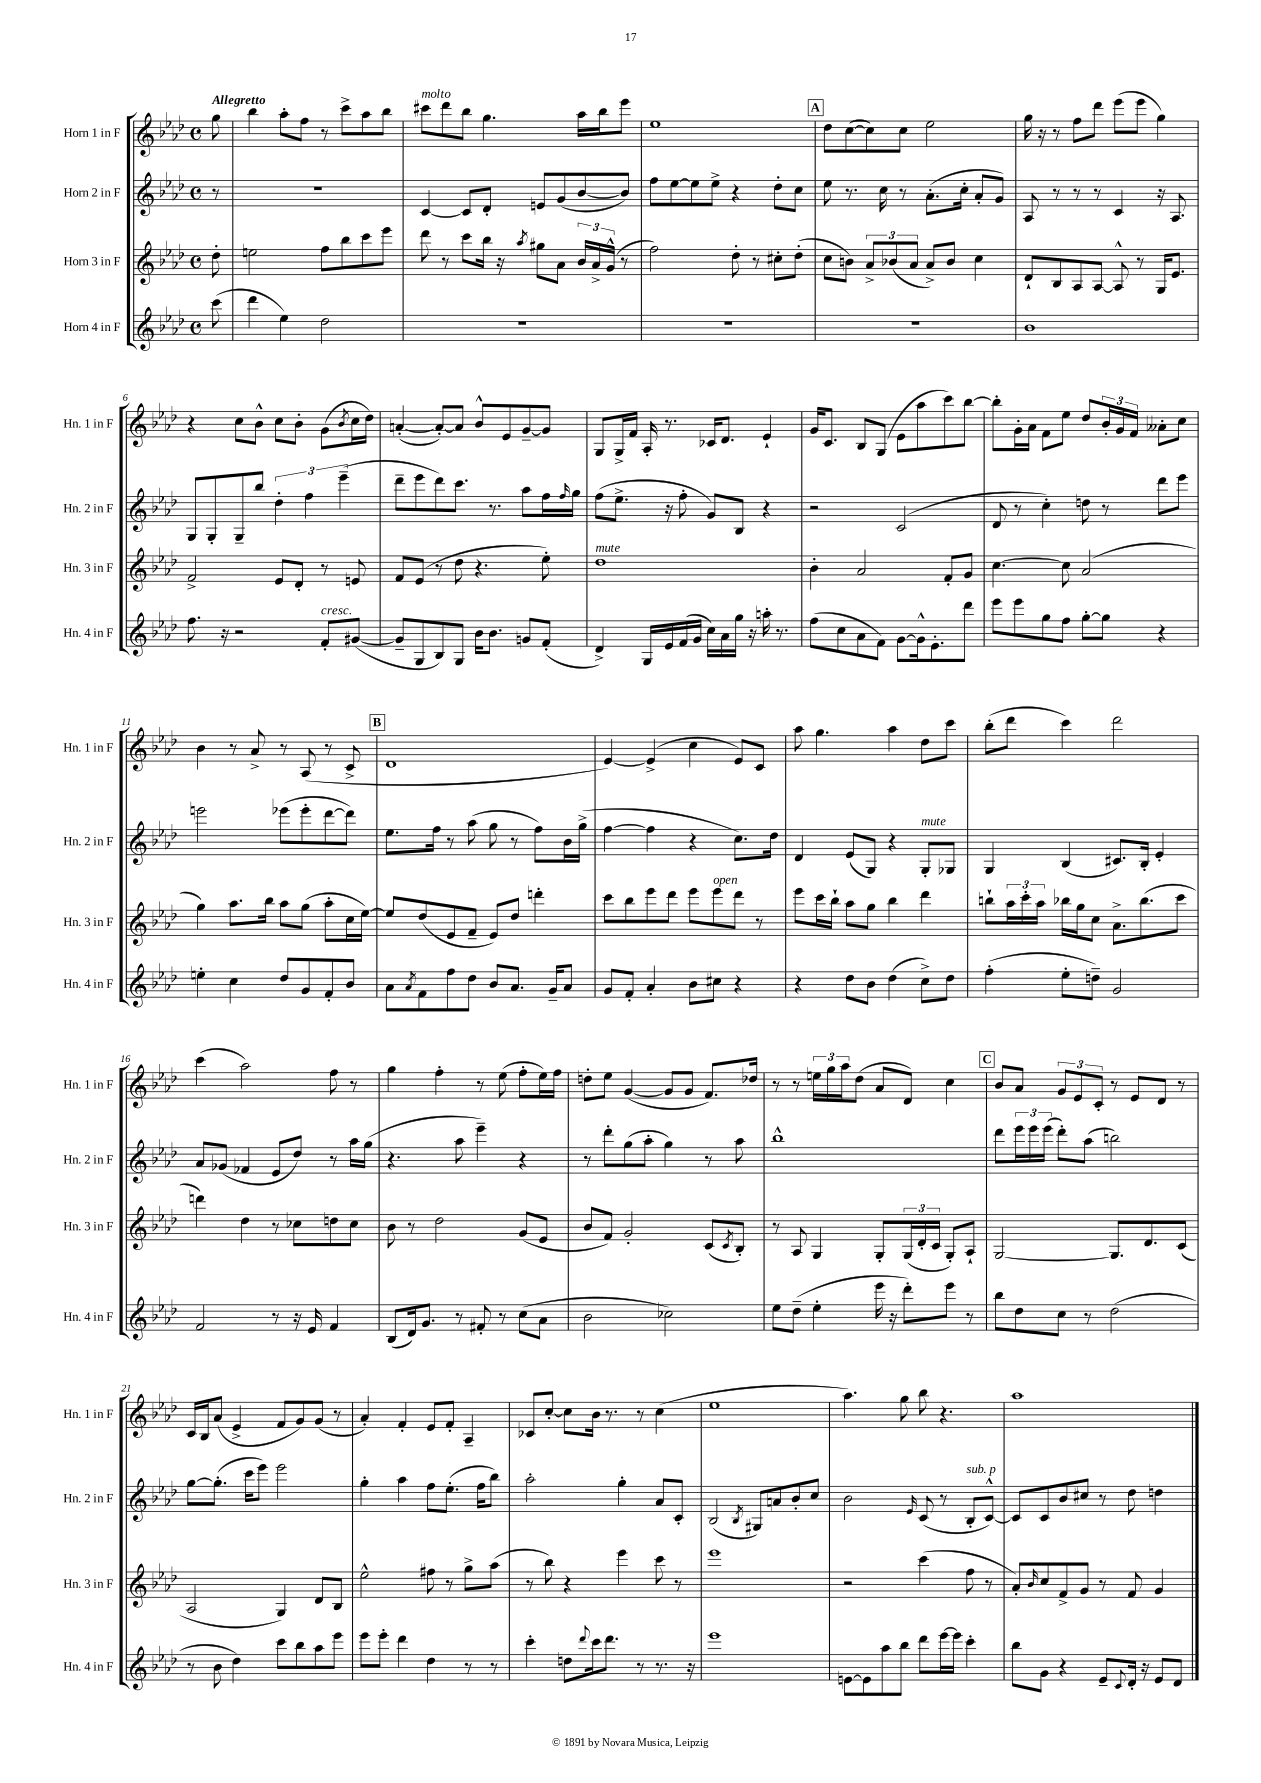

**kern	**kern	**kern	**kern
*staff4	*staff3	*staff2	*staff1
*clefG2	*clefG2	*clefG2	*clefG2
*k[b-e-a-d-]	*k[b-e-a-d-]	*k[b-e-a-d-]	*k[b-e-a-d-]
*M4/4	*M4/4	*M4/4	*M4/4
*met(c)	*met(c)	*met(c)	*met(c)
(8ccc	8dd-'	8r	8gg
=	=	=	=
4ddd-	2ee	1r	4bb-
4ee-)	.	.	8aa-'
.	.	.	8ff
2dd-	8ff	.	8r
.	8bb-	.	8ccc^
.	8ccc	.	8aa-
.	8eee-	.	8bb-
=	=	=	=
1r	8ddd-	[4c	8ccc#
.	8r	.	8ddd-
.	8ccc	8c]	8bb-
.	16bb-	8d-'	4.gg
.	16r	.	.
.	8qaa-	.	.
.	8gg#	8e	.
.	8a-	(8g	.
.	24b-	[8b-	16aa-
.	24a-^	.	.
.	.	.	16bb-
.	(24g^^	.	.
.	8r	8b-])	8eee-
=	=	=	=
1r	2ff)	8ff	1ee-
.	.	[8ee-	.
.	.	8ee-]	.
.	.	8ee-^	.
.	8dd-'	4r	.
.	8r	.	.
.	8cc#'	8dd-'	.
.	(8dd-'	8cc	.
=	=	=	=
1r	8cc	8ee-	8dd-
.	8b)	8.r	([8cc
.	12a-^	.	8cc])
.	.	16cc	.
.	(12b-	.	.
.	.	8r	8cc
.	12a-	.	.
.	8a-^)	(8.a-'	2ee-
.	8b-	.	.
.	.	16cc'	.
.	4cc	8a-'	.
.	.	8g)	.
=	=	=	=
1b-	8d-`	8A-	16gg
.	.	.	16r
.	8B-	8r	8r
.	8A-	8r	8ff
.	[8A-	8r	8ddd-
.	8A-^^]	4c	(8eee-
.	8r	.	8eee-
.	16G	16r	4gg)
.	8.e-	8.A-	.
=	=	=	=
8.ff	2f^	8G	4r
.	.	8G'	.
16r	.	.	.
2r	.	8G~	8cc
.	.	8bb-	8b-^^
.	8e-	6dd-'	8cc
.	8d-'	.	8b-'
.	.	6ff	.
8f'	8r	.	(8g
.	.	(6eee-~	.
.	.	.	8qb-
([8g#	8e	.	16cc
.	.	.	16dd-)
=	=	=	=
8g#~]	8f	8ddd-~	([4a'
8G	(8e-	8eee-	.
8B-)	8r	8ddd-)	8a'_)
8G	8dd-	8.ccc	8a]
16b-	4.r	.	8b-^^
8.b-	.	8.r	.
.	.	.	8e-
8g	.	8aa-	[8g~
(8f'	8ee-')	16ff	8g]
.	.	16qqff	.
.	.	16gg	.
=	=	=	=
4d-^)	1dd-	(8ff	8G
.	.	8.ee-^	16G^
.	.	.	16f
16G	.	.	16A-'
16e-	.	16r	8.r
(16f	.	8ff'	.
16g	.	.	.
16cc)	.	8g)	16c-
16a-	.	.	8.d-
16gg	.	8B-	.
16r	.	.	.
16aa'	.	4r	4e-`
8.r	.	.	.
=	=	=	=
(8ff	4b-'	2r	16g
.	.	.	8.c
8cc	.	.	.
8a-	2a-	.	8B-
8f)	.	.	(8G
[8g	.	(2c	8e-
16g^^]	.	.	8aa-
8.e-'	.	.	.
.	8f'	.	8ccc)
8ddd-	8g	.	[8bb-
=	=	=	=
8eee-	[4.cc	8d-	8bb-']
8eee-	.	8r	16g'
.	.	.	16a-
8gg	.	4cc')	8f
8ff	8cc]	.	8ee-
[8gg'	(2a-	8dd	8dd-
8gg]	.	8r	24b-'
.	.	.	24g
.	.	.	24f
4r	.	8ddd-	8a--'
.	.	8eee-	8cc
=	=	=	=
4ee'	4gg)	2eee	4b-
4cc	8.aa-	.	8r
.	.	.	8a-^
.	16bb-	.	.
8dd-	8aa-	(8eee-	8r
8g	(8gg	8eee-'	(8A-
8f'	8aa-'	[8ddd-	8r
8b-	16cc	8ddd-])	8c^
.	[16ee-)	.	.
=	=	=	=
8a-	8ee-]	8.ee-	1d-
8qa-	.	.	.
8f	(8dd-	.	.
.	.	16ff	.
8ff	8e-	8r	.
8dd-	8f~	(8aa-	.
8b-	8e-)	8gg	.
8.a-	8dd-	8r	.
.	4ddd'	8ff)	.
16g~	.	.	.
8a-	.	16b-	.
.	.	(16gg^	.
=	=	=	=
8g	8ccc	[4ff	[4e-)
8f'	8bb-	.	.
4a-'	8eee-	4ff]	(4e-^]
.	8ddd-	.	.
8b-	8eee-	4r	4cc
8cc#	8eee-	.	.
4r	8ddd-	8.cc)	8e-)
.	8r	.	8c
.	.	16dd-	.
=	=	=	=
4r	8eee-	4d-	8aa-
.	16ccc	.	4.gg
.	16bb-`	.	.
8dd-	8aa-	(8e-	.
8b-	8gg	8G)	.
(4dd-	4bb-	4r	4aa-
8cc^)	4ddd-	8G'	8dd-
8dd-	.	8G-	8ccc
=	=	=	=
(4ff'	8bb`	4G	(8bb-'
.	24aa-	.	8ddd-
.	24ccc'	.	.
.	24aa-	.	.
8ee-'	16bb-	(4B-	4ccc)
.	16gg	.	.
8dd~)	8cc	.	.
2g	8.a-^	8.c#)	2ddd-
.	(8.bb-	16B-'	.
.	.	4e-'	.
.	8ccc	.	.
=	=	=	=
2f	4ddd)	8a-	(4ccc
.	.	(8g-	.
.	4dd-	4f-	2aa-)
8r	8r	8e-	.
16r	8cc-	8dd-)	.
16e-	.	.	.
4f	8dd	8r	8ff
.	8cc-	16aa-	8r
.	.	(16gg	.
=	=	=	=
(8B-	8b-	4.r	4gg
16d-)	8r	.	.
8.g	.	.	.
.	2dd-	.	4ff'
8r	.	8aa-	.
8f#'	.	4eee-~)	8r
8r	.	.	(8ee-
(8cc	(8g	4r	8ff'
8a-	8e-	.	16ee-)
.	.	.	16ff
=	=	=	=
2b-	8b-	8r	8dd'
.	8f)	8ddd-'	8ee-
.	2g'	(8gg	([4g
.	.	8aa-'	.
2cc-)	.	4gg)	8g]
.	.	.	8g
.	(8c	8r	8.f)
.	8qc	.	.
.	8B-')	8aa-	.
.	.	.	16dd-
=	=	=	=
8ee-	8r	1bb-^^	8r
(8dd-~	8A-	.	8r
4ee-'	4G	.	24ee
.	.	.	24gg
.	.	.	24aa-
.	.	.	(8dd-
16eee-	8G'	.	8a-
16r	.	.	.
8ddd-')	(24G	.	8d-)
.	24d-'	.	.
.	24c	.	.
8eee-	8G')	.	4cc
8r	8A-`	.	.
=	=	=	=
8bb-	[2G	8ddd-	8b-
8dd-	.	24eee-	8a-
.	.	24eee-	.
.	.	(24eee-	.
8cc	.	8ddd-')	12g
.	.	.	12e-
8r	.	(8aa-	.
.	.	.	12c'
(2dd-	8.G]	2bb)	8r
.	.	.	8e-
.	8.d-	.	.
.	.	.	8d-
.	(8c	.	8r
=	=	=	=
8r	2A-	[8gg	16c
.	.	.	16B-
8b-	.	(8.gg']	(8a-
4dd-)	.	.	4e-^
.	.	16ccc	.
.	.	8eee-)	.
8ccc	4G)	2eee-	8f
8bb-	.	.	8g)
8aa-	8d-	.	(8g
8eee-	8B-	.	8r
=	=	=	=
8eee-	2ee-^^	4gg'	4a-')
8eee-'	.	.	.
4ddd-	.	4aa-	4f'
4dd-	8ff#	8ff	8e-
.	8r	(8.ee-'	8f'
8r	8gg^	.	4A-~
.	.	16ff	.
8r	(8aa-	8bb-)	.
=	=	=	=
4ccc'	8r	2aa-'	8c-
.	8bb-)	.	[8cc'
8dd	4r	.	8cc]
8qqddd-	.	.	.
16ccc	.	.	16b-
8.ddd-	.	.	8.r
.	4eee-	4gg'	.
8r	.	.	8r
8.r	8ccc	8a-	(4cc
.	8r	8c'	.
16r	.	.	.
=	=	=	=
1eee-	1eee-	(2B-	1ee-
.	.	8qB-	.
.	.	8G#)	.
.	.	8a	.
.	.	8b-'	.
.	.	8cc	.
=	=	=	=
[8e	2r	2b-	4.aa-)
8e]	.	.	.
8aa-	.	.	.
8bb-	.	.	8gg
.	.	16qqe-	.
8ddd-	(4ccc	(8c	8bb-
[16eee-	.	8r	4.r
16eee-]	.	.	.
4ccc'	8ff	8B-'	.
.	8r	[8c^^)	.
=	=	=	=
8bb-	8a-')	8c]	1aa-
.	16qqb-	.	.
8g	8cc	8c	.
4r	8f^	8b-	.
.	8g	8cc#	.
8e-~	8r	8r	.
8qqc	.	.	.
16d-'	8f	8dd-	.
16r	.	.	.
8e-	4g	4dd	.
8d-	.	.	.
==	==	==	==
*-	*-	*-	*-
